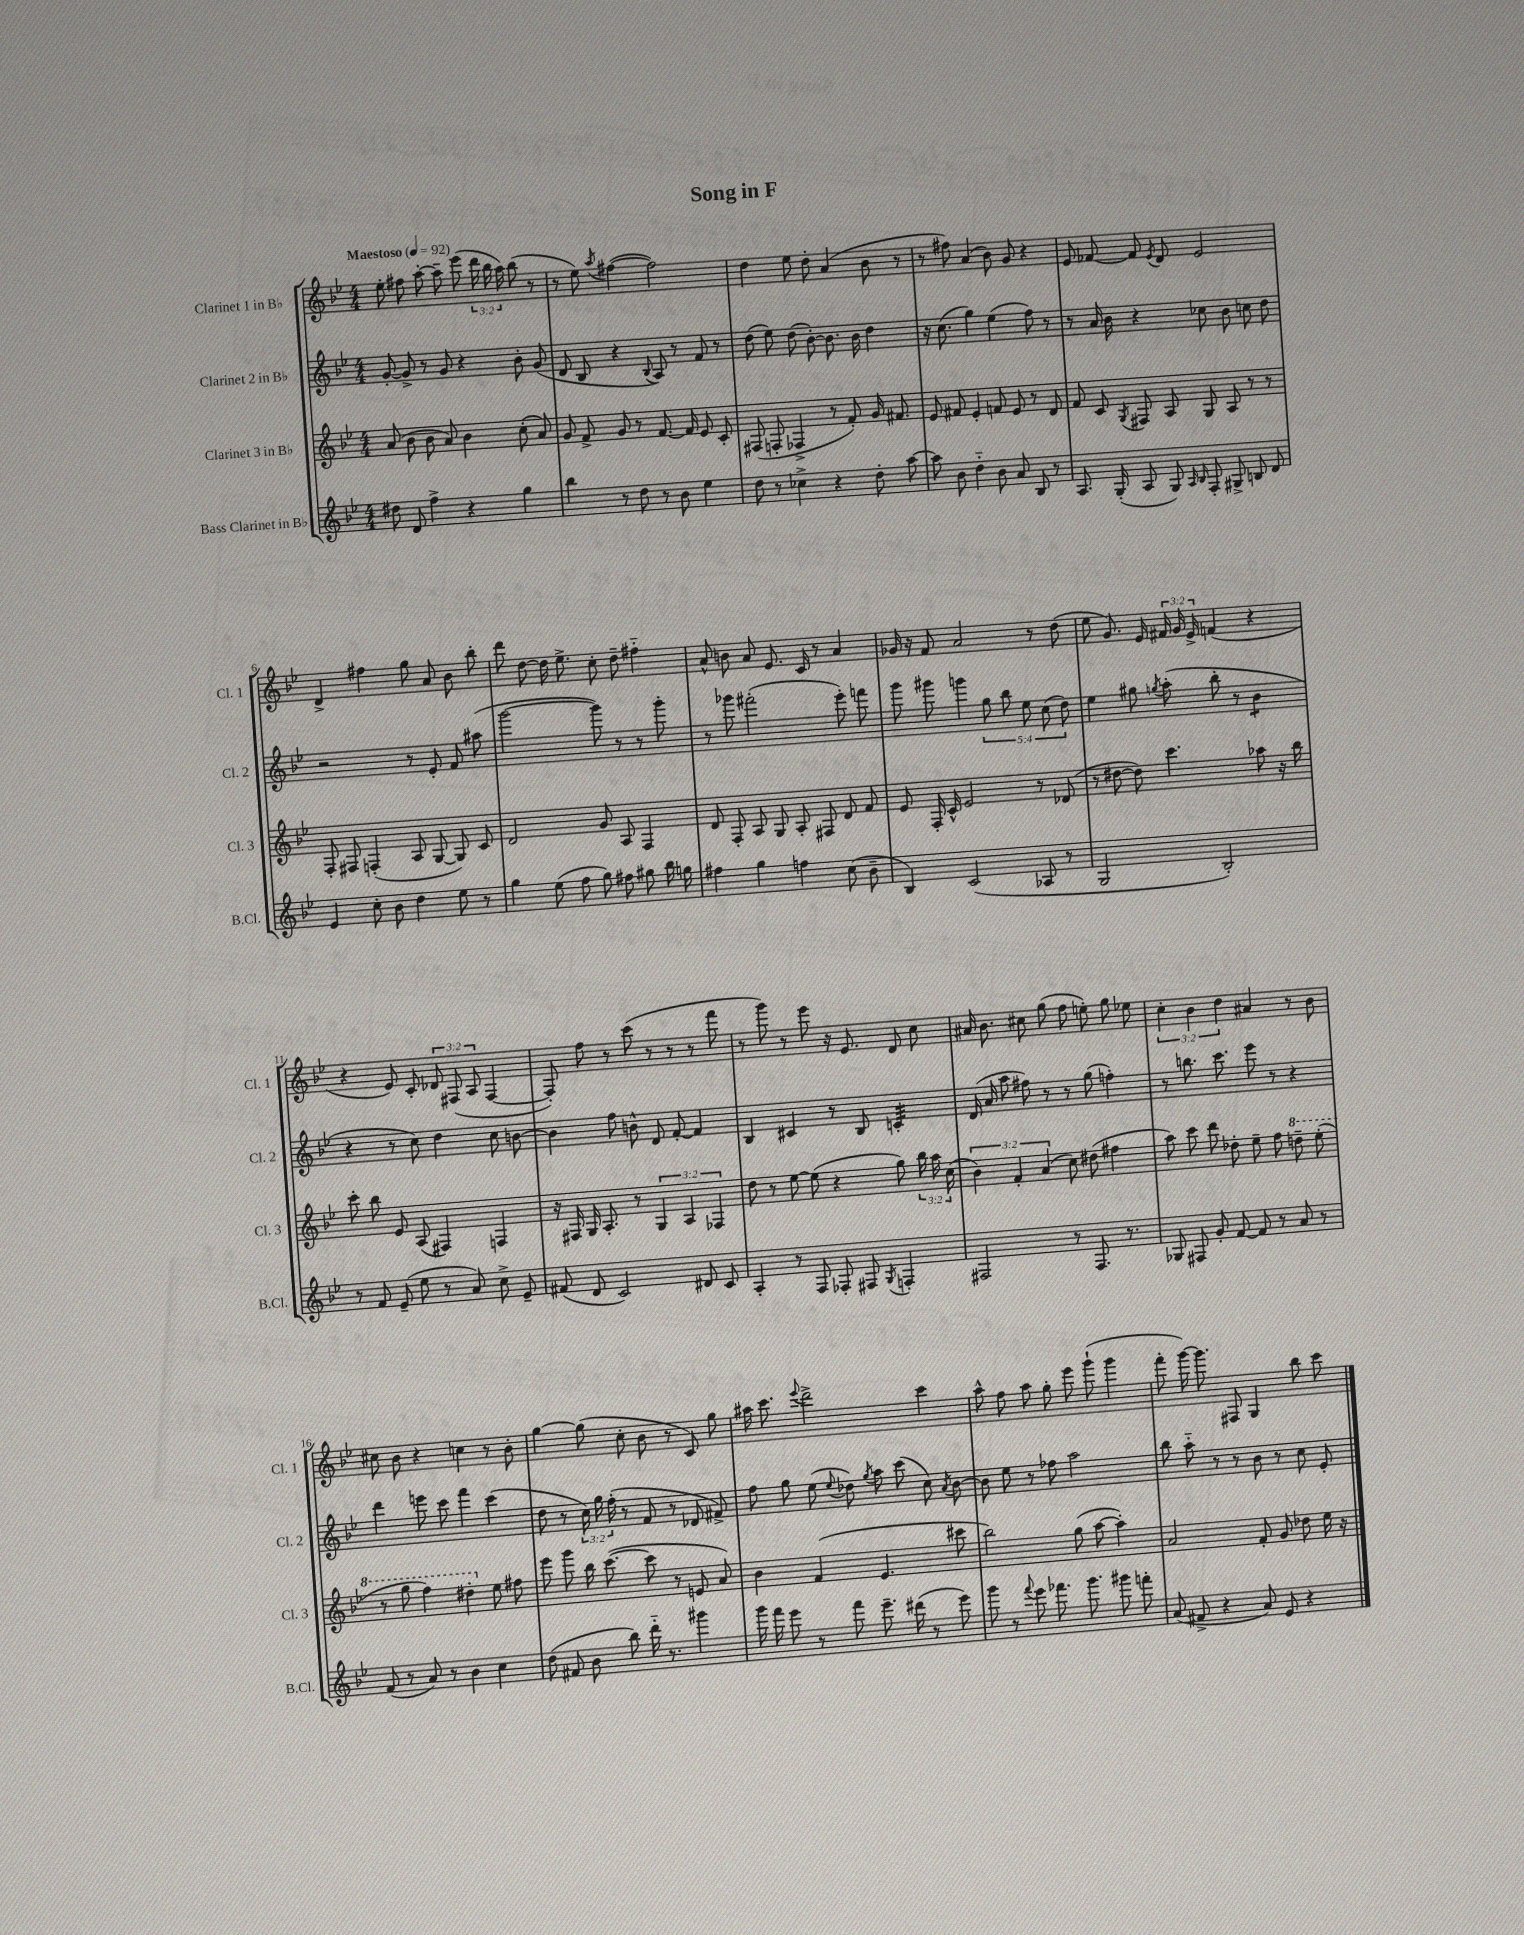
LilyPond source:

\header { title = "Song in F" }
<<
\new StaffGroup <<
\new Staff = "s0" \with { instrumentName = "Clarinet 1 in Bb" shortInstrumentName = "Cl. 1" } {
    \clef treble \key bes \major \numericTimeSignature \time 4/4 \override Staff.TupletNumber.text = #tuplet-number::calc-fraction-text \tempo "Maestoso" 4 = 92
    \autoBeamOff ees''8-. fis''8 a''8~-. a''8-- ees'''8( \tuplet 3/2 { d'''16 bes''16 a''16) } bes''8( r8 |
    r8 ees''8) \acciaccatura { a''8 } fis''4~( fis''2) |
    d''4 ees''8 d''8-. a'4( bes'8 r8 |
    r8 fis''8) a'4( bes'8) g'8 r4 |
    ees'8 fes'8~ fes'8 \acciaccatura { ees'8 } d'8 ees'2 |
    d'4-> fis''4 g''8 a'8 bes'8 bes''8-. |
    d'''8 d''8~ d''16 ees''8.-> c''8-. d''8-- fis''4-_ |
    a'8-^ b'8 a'8 ees'8. c'16 r8 a'4 |
    ges'16 r16 f'8 a'2 r8 d''8( |
    ees''8 g'8.) ees'16 \tuplet 3/2 { fis'16 g'16 ees'16-> } f'4( r4 |
    r4 ees'8) c'8-. \tuplet 3/2 { des'8 fis8( a8 } fis4~ |
    fis8-.) f''8 r8 c'''8( r8 r8 r8 f'''8 |
    r8 g'''8) r8 ees'''8 r16 ees'8. d'8 c''8 |
    ais'16 bes'8. cis''8 g''8( f''8 e''8-.) g''8 ees''8 |
    \tuplet 3/2 { c''4-. bes'4 d''4 } ais'4 r8 bes'8 |
    cis''8 bes'8 r4 c''4 r8 bes'8-. |
    g''4~ g''8( c''8-. bes'8 r8 c'8) g''8 |
    ais''16 c'''8. \appoggiatura { ees'''8 } d'''2-> c'''4 |
    a''8-^ f''8 a''8 g''8-. ees'''8 g'''8-!( g'''4 |
    f'''8-. g'''16~) g'''8. fis8 g4 bes''8 c'''8 \bar "|." |
}
\new Staff = "s1" \with { instrumentName = "Clarinet 2 in Bb" shortInstrumentName = "Cl. 2" } {
    \clef treble \key bes \major \numericTimeSignature \time 4/4 \override Staff.TupletNumber.text = #tuplet-number::calc-fraction-text
    \autoBeamOff g'8~-. g'8-> r8 g'8 r4 bes'8-. g'8( |
    d'8 bes8 r4 \appoggiatura { bes8 } a8) r8 f'8 r8 |
    d''8( ees''8) d''8( bes'8~-.) bes'8. bes'16 d''4 |
    r16 c''8.( g''4) ees''4( f''8) r8 |
    r8 a'16 bes'16 r4 ces''8 bes'8 c''8 d''8 |
    r2 r8 ees'8-. f'8 ais''8( |
    g'''2~ g'''8) r8 r8 g'''8-. |
    r8 ges'''8 fis'''2-.( ees'''8-.) f'''8 |
    g'''8 gis'''8 g'''4 \tuplet 5/4 { g''8 bes''8 ees''8 c''8( d''8) } |
    ees''4 gis''8 \acciaccatura { g''8 } a''8-.( bes''8-. r8 bes'4:8 |
    r4 r8 c''8) d''4 c''8 b'8~ |
    b'4 f''8 b'8-^ d'8 f'8~-. f'4 |
    bes4 cis'4 r8 bes8 c'4:32-. |
    d'16( a'16 a''8 fis''8) r8 r8 g''8( f''4-.) |
    r8 b''8. c'''8. ees'''8 r8 r4 |
    d'''4 e'''8 c'''8 f'''4 c'''4( |
    d''8 r8 \tuplet 3/2 { c''16) g''16 f''16-.( } r8 f'8 r8 des'8 fis'8->) |
    f''8 g''8 ees''8( \appoggiatura { ees''8 } des''8) \acciaccatura { g''8 } a''8 c'''8( c''8) \acciaccatura { a'8 } bes'8~ |
    bes'8 ees''8 r8 fes''8 a''2 |
    bes''8 a''8-_ r8 r8 bes'8 r8 c''8 ees'8-. \bar "|." |
}
\new Staff = "s2" \with { instrumentName = "Clarinet 3 in Bb" shortInstrumentName = "Cl. 3" } {
    \clef treble \key bes \major \numericTimeSignature \time 4/4 \override Staff.TupletNumber.text = #tuplet-number::calc-fraction-text
    \autoBeamOff a'8( bes'8 bes'8 a'8) bes'4 c''8-.( a'8) |
    g'8 f'8-> g'8 r8 f'8.~ f'16 ees'8 c'8-. |
    fis8( f8-. fes4-> r8 f'8-.) g'16 fis'8. |
    ees'8 fis'8 ees'4-. f'8 ees'8 r8 d'8 |
    f'8 c'8 \acciaccatura { g8 } fis8 a8 g8 a8 r8 r8 |
    f8-. fis8 f4-.( a8 g8~ g8) c'8 |
    d'2 g'8 a8 f4 |
    d'8 f8-. a8 g8 a8-. fis8 d'8 f'8 |
    ees'8 f16-. c'16-^ ees'2 r8 des'8( |
    r8 dis''8~ dis''8) c'''4. aes''8 r16 bes''16 |
    c'''8-. bes''8 ees'8 a8( fis4) f4 |
    r16 fis16 g16 a8.-. r8 \tuplet 3/2 { g4 a4 fes4 } |
    d''8 r8 ees''8~ ees''8( r4 g''8) \tuplet 3/2 { bes''16 a''16 c''16( } |
    \tuplet 3/2 { bes'4) f'4-. a'4( } c''8) dis''8( fis''4 |
    a''8) c'''8 d'''8 des''8-. ees''8-- f''8 \ottava #1 d'''!8-- ees'''8-.( |
    r8 g'''8 f'''4) dis'''4-. \ottava #0 ees''8 fis''8 |
    ees'''8 g'''8 bes''16 c'''8.~( c'''8 r8 e'8 a'8) |
    bes'4 f'4( ees'4. cis'''8 |
    bes''2) g''8( a''8~ a''4-.) |
    a'2 f'8-. g'8 des''8 ees''16 r16 \bar "|." |
}
\new Staff = "s3" \with { instrumentName = "Bass Clarinet in Bb" shortInstrumentName = "B.Cl." } {
    \clef treble \key bes \major \numericTimeSignature \time 4/4
    \autoBeamOff dis''8 d'8 f''4-> r4 g''4 |
    bes''4 r8 d''8 r8 bes'8 ees''4 |
    d''8 r8 ces''4-> r4 d''8-. a''8~ |
    a''8 bes'8 d''4-_ bes'8 a'8 bes8 r8 |
    a8. g16-.( a8 g8) \grace { a16 bes16 } f8-. gis8-> b8 d'8 |
    ees'4 c''8-. bes'8 d''4 ees''8 r8 |
    g''4 ees''8( f''8 g''8) fis''8 gis''8 bes''16 g''16 |
    fis''4 g''4 f''4 c''8( bes'8-- |
    bes4) c'2( aes8 r8 |
    g2 bes2-.) |
    r8 f'8 ees'8--( ees''8 r8 a'8) c''8-> ees'8-- |
    fis'8( d'8 c'2) dis'8 c'8 |
    a4-. r8 f8 fes8-. fis8 \acciaccatura { g8 } f4-. |
    fis2 r8 fis8. r8. |
    ges8 fis8 g'8-. f'8~ f'8 r8 a'8 r8 |
    f'8( r8 a'8) r8 bes'4 c''4 |
    d''8( fis'8 bes'8 bes''8) d'''16-_ r8. gis'''4 |
    g'''16 f'''16 ees'''8 r8 f'''8 ees'''8.-- dis'''16( r8 ees'''8) |
    g'''8 r8 \appoggiatura { f'''8 } ees'''8 fes'''8. g'''8. gis'''8 f'''8-. |
    a'8( fis'8-> r4 a'8) ees'8 r4 \bar "|." |
}
>>
>>
